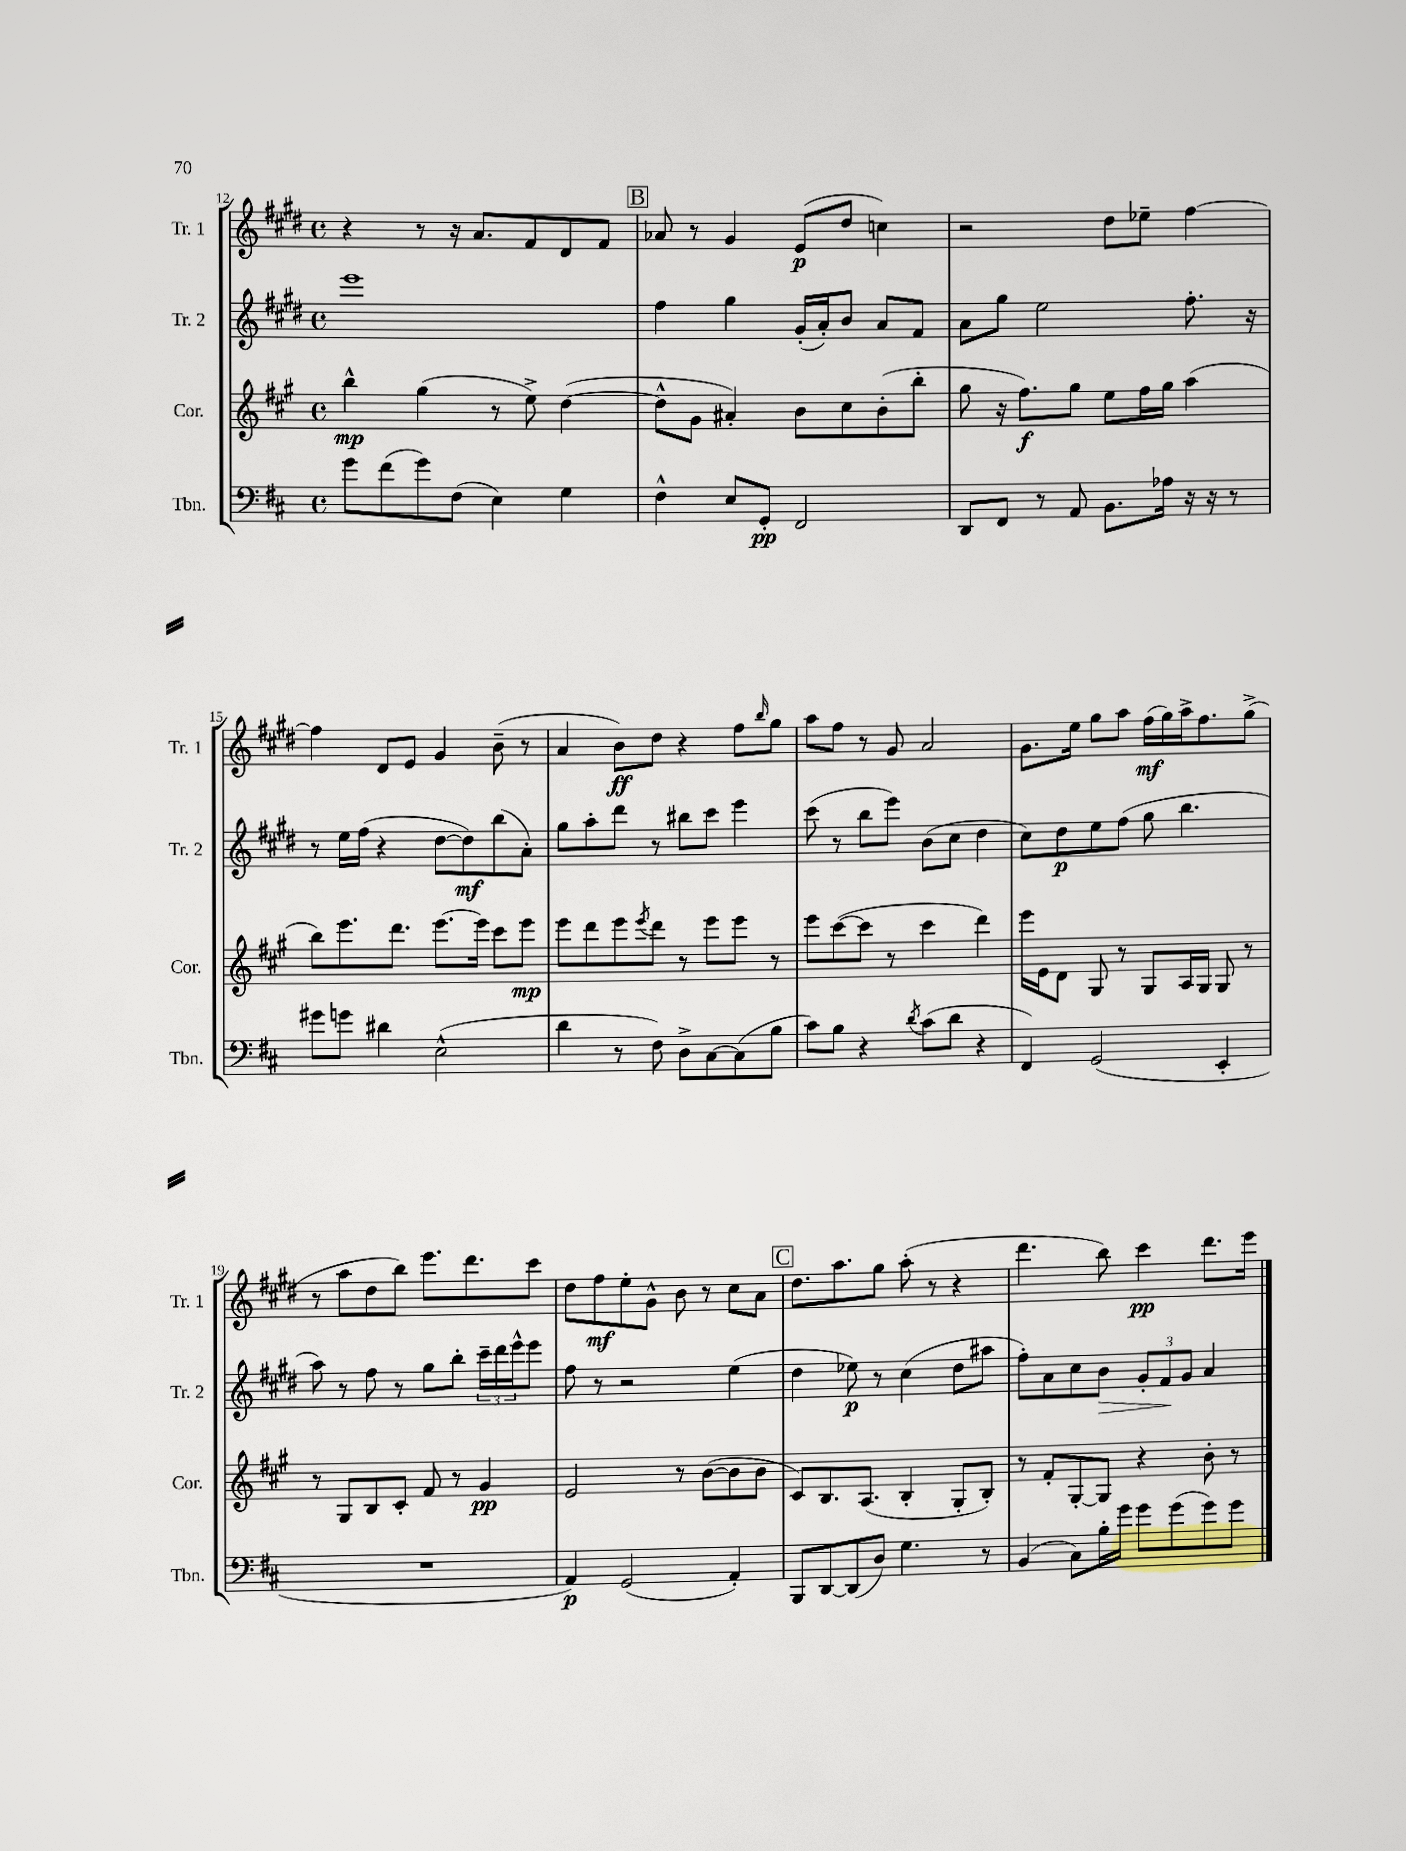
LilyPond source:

<<
\new StaffGroup <<
\new Staff = "s0" \with { instrumentName = "Tr. 1" shortInstrumentName = "Tr. 1" } {
    \clef treble \key e \major \defaultTimeSignature \time 4/4
    r4 r8 r16 a'8. fis'8 dis'8 fis'8 |
    \mark \markup { \box "B" } aes'8 r8 gis'4 e'8\p( dis''8 c''4) |
    r2 dis''8 ees''8-- fis''4~ |
    fis''4 dis'8 e'8 gis'4 b'8--( r8 |
    a'4 b'8\ff) dis''8 r4 fis''8 \grace { b''16 } gis''8 |
    a''8 fis''8 r8 gis'8 a'2 |
    gis'8. e''16 gis''8 a''8 fis''16\mf( gis''16) a''16-> fis''8. gis''8->( |
    r8 a''8 dis''8 b''8) e'''8. dis'''8. cis'''8 |
    dis''8 fis''8\mf e''8-. gis'8-^ b'8 r8 cis''8 a'8 |
    \mark \markup { \box "C" } dis''8. a''8. gis''8 a''8-.( r8 r4 |
    dis'''4. b''8) cis'''4\pp dis'''8. e'''16 \bar "|." |
}
\new Staff = "s1" \with { instrumentName = "Tr. 2" shortInstrumentName = "Tr. 2" } {
    \clef treble \key e \major \defaultTimeSignature \time 4/4
    e'''1 |
    \mark \markup { \box "B" } fis''4 gis''4 gis'16-.( a'16-.) b'8 a'8 fis'8 |
    a'8 gis''8 e''2 fis''8.-. r16 |
    r8 e''16 fis''16( r4 dis''8~ dis''8\mf) b''8( a'8-.) |
    gis''8 a''8-. dis'''8 r8 bis''8 cis'''8 e'''4 |
    cis'''8( r8 b''8 e'''8) b'8( cis''8 dis''4 |
    cis''8) dis''8\p e''8 fis''8( gis''8 b''4. |
    a''8) r8 fis''8 r8 gis''8 b''8-. \tuplet 3/2 { cis'''16-- dis'''16 e'''16-^ } e'''8 |
    fis''8 r8 r2 e''4( |
    \mark \markup { \box "C" } dis''4 ees''8\p) r8 cis''4( dis''8 ais''8 |
    fis''8-.) a'8 cis''8 b'8\> \tuplet 3/2 { gis'8-. fis'8\! gis'8 } a'4 \bar "|." |
}
\new Staff = "s2" \with { instrumentName = "Cor." shortInstrumentName = "Cor." } {
    \clef treble \key a \major \defaultTimeSignature \time 4/4
    b''4-^\mp gis''4( r8 e''8->) d''4~( |
    \mark \markup { \box "B" } d''8-^ gis'8 ais'4-.) b'8 cis''8 b'8-.( b''8-. |
    gis''8 r16 fis''8.\f) gis''8 e''8 fis''16 gis''16 a''4( |
    b''8) e'''8. d'''8. e'''8.~ e'''16 cis'''8 e'''8\mp |
    e'''8 d'''8 e'''8 \acciaccatura { e'''8 } d'''8 r8 e'''8 e'''8 r8 |
    e'''8 cis'''8~( cis'''8 r8 cis'''4 d'''4) |
    e'''16 e'16 d'8 gis8 r8 gis8 a16 gis16 gis8 r8 |
    r8 gis8 b8 cis'8-. fis'8 r8 gis'4\pp |
    e'2 r8 b'8~( b'8 b'8 |
    \mark \markup { \box "C" } cis'8) b8. a8.( b4-. gis8-. b8-.) |
    r8 fis'8-. gis8~-. gis8 r4 b'8-. r8 \bar "|." |
}
\new Staff = "s3" \with { instrumentName = "Tbn." shortInstrumentName = "Tbn." } {
    \clef bass \key d \major \defaultTimeSignature \time 4/4
    g'8 fis'8( g'8) fis8( e4) g4 |
    \mark \markup { \box "B" } fis4-^ e8 g,8-.\pp fis,2 |
    d,8 fis,8 r8 a,8 b,8. aes16 r16 r16 r8 |
    gis'8 g'8 dis'4 e2-^( |
    d'4 r8 fis8) d8-> cis8~ cis8( b8 |
    cis'8) b8 r4 \acciaccatura { d'8 } cis'8( d'8 r4 |
    fis,4) g,2( e,4-. |
    R1 |
    a,4\p) g,2( a,4-.) |
    \mark \markup { \box "C" } b,,8 d,8~ d,8( d8) g4. r8 |
    b,4( cis8) b16-. g'16 g'8 g'8( g'8) g'8 \bar "|." |
}
>>
>>
\layout { \context { \Score currentBarNumber = #12 } }
